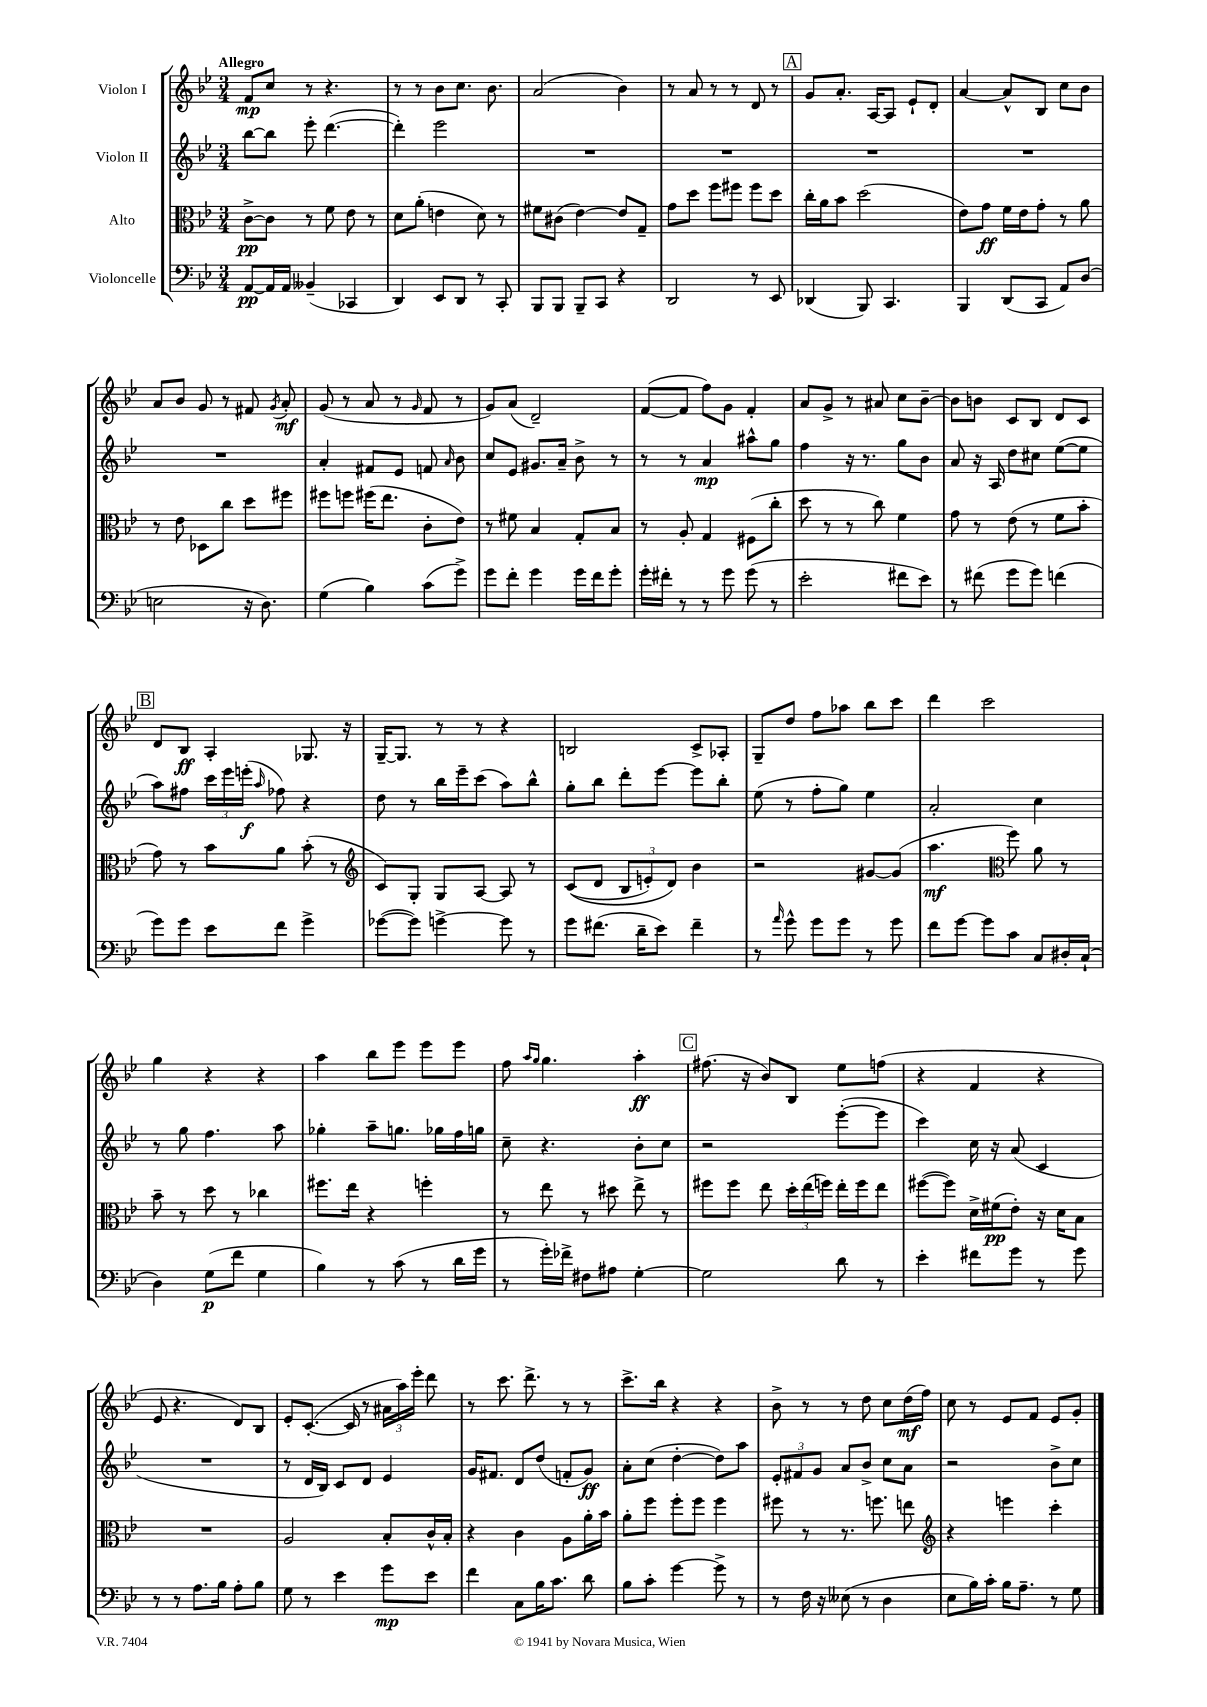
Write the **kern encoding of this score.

**kern	**kern	**kern	**kern
*staff4	*staff3	*staff2	*staff1
*clefF4	*clefC3	*clefG2	*clefG2
*k[b-e-]	*k[b-e-]	*k[b-e-]	*k[b-e-]
*M3/4	*M3/4	*M3/4	*M3/4
[8AA/L	[8c^\L	[8bb-\L	8f/L
16AA/]L	8c\]J	8bb-\]J	8cc/J
16AA/JJ	.	.	.
(4BB--~/	8r	8eee-'\	8r
.	8f\	([4.ddd\	4.r
4CC-/	8e-\	.	.
.	8r	.	.
=	=	=	=
4DD/)	8d\L	4ddd'\])	8r
.	(8a'\J	.	8r
8EE-/L	4e\	2eee-\	8b-\L
8DD/J	.	.	8.cc\J
8r	8d\)	.	.
.	.	.	8.b-\
8CC'/	8r	.	.
=	=	=	=
8BBB-/L	8f#\L	2.r	(2a/
8BBB-/J	(8c#\J	.	.
8BBB-~/L	[4e-\)	.	.
8CC/J	.	.	.
4r	8e-/]L	.	4b-\)
.	8G~/J	.	.
=	=	=	=
2DD/	8g\L	2.r	8r
.	8dd\J	.	8a/
.	8ff\L	.	8r
.	8ff#\J	.	8r
8r	8ff#\L	.	8d/
8EE-/	8dd\J	.	8r
=	=	=	=
(4DD-/	16cc'\LL	2.r	8g/L
.	16a\J	.	.
.	8b-\J	.	8.a'/J
8BBB-/)	(2dd\	.	.
.	.	.	[16A/LK
4.CC/	.	.	8A/]J
.	.	.	8e-`/L
.	.	.	8d'/J
=	=	=	=
4BBB-/	8e-\L)	2.r	[4a/
.	8g\J	.	.
(8DD/L	16f\LL	.	8a^^/]L
.	16e-\J	.	.
8CC/J	8g'\J	.	8B-/J
8AA/L)	8r	.	8cc\L
(8D/J	8a\	.	8b-\J
=	=	=	=
2E\	8r	2.r	8a/L
.	8e-\	.	8b-/J
.	8D-\L	.	8g/
.	8cc\J	.	8r
16r	8dd\L	.	8f#/
8.D\)	.	.	.
.	.	.	8qg/
.	8ff#\J	.	8a'/
=	=	=	=
(4G\	8ff#\L	4a'/	(8g/
.	8ff\J	.	8r
4B-\)	(16ff#\LK	8f#/L	8a/
.	8.ee-\J	.	.
.	.	8e-/J	8r
.	.	.	16qqg/
(8c\L	8c'\L	8f/	8f/
.	.	16qqa/	.
8g^\J)	8e-\J)	8b-\	8r
=	=	=	=
8g\L	8r	8cc/L	8g/L)
8f'\J	8f#\	8e-/J	(8a/J
4g\	4B-/	8.g#/L	2d~/)
.	.	16a~/Jk	.
16g\LL	8G'/L	8b-^\	.
16f\J	.	.	.
8g'\J	8B-/J	8r	.
=	=	=	=
16g'\LL	8r	8r	([8f/L
16f#'\JJ	.	.	.
8r	8A'/	8r	8f/]J
8r	4G/	4a/	8ff\L)
8g\	.	.	8g\J
(8g\	(8F#\L	8aa#^^\L	4f'/
8r	8cc'\J	8gg\J	.
=	=	=	=
2e-'\	8dd\	4ff\	8a/L
.	8r	.	8g^/J
.	8r	16r	8r
.	.	8.r	.
.	8cc\)	.	8a#/
8f#\L	4f\	8gg\L	8cc\L
8e-\J)	.	8b-\J	[8b-~\J
=	=	=	=
8r	8g\	8a/	8b-\]L
(8f#\	8r	16r	8b\J
.	.	16A/	.
8g\L	(8e-\	8dd\L	8c/L
8g\J)	8r	8cc#\J	8B-/J
(4f\	8f\L	([8ee-\L	8d/L
.	8b-'\J	8ee-\]J	8c/J
=	=	=	=
8g\L)	8g\)	8aa\L)	8d/L
8g\J	8r	8ff#\J	8B-/J
8e-\L	8b-\L	24ccc\LL	4A'/
.	.	24eee-\	.
.	.	(24eee'\JJ	.
.	.	16qqaa/	.
8f\J	8a\J	8ff-\)	.
4g^\	(8b-'\	4r	8.G-/
.	8r	.	.
.	.	.	16r
=	=	=	=
*	*clefG2	*	*
([8g-\L	8c/L)	8dd\	[16G~/LK
.	.	.	8.G/]J
8g-\]J)	8G'/J	8r	.
[4g^\	8G/L	16bb-\LL	8r
.	.	16eee-~\J	.
.	[8A/J	(8ccc\J	8r
8g\]	8A/]	8aa\L)	4r
8r	8r	8bb-^^\J	.
=	=	=	=
8g\L	&((8c/L	8gg'\L	2B/
(8.f#\J	8d/J	8bb-\J	.
.	12B-/L	8ddd'\L	.
16d~\LK	.	.	.
.	12e'/)	.	.
8e-\J)	.	[8eee-\J	.
.	12d/J&)	.	.
4f#~\	4b-\	8eee-\]L	8c^/L
.	.	8bb-'\J	8A-'/J
=	=	=	=
8r	2r	(8ee-\	8G~/L
16qqa/	.	.	.
8g^^\	.	8r	8dd/J
8g\L	.	8ff'\L	8ff\L
8g\J	.	8gg\J)	8aa-\J
8r	[8g#/L	4ee-\	8bb-\L
8g\	(8g#/]J	.	8ccc\J
=	=	=	=
8f\L	4.aa\	2a'/	4ddd\
[8g\J	.	.	.
8g\]L	.	.	2ccc\
*	*clefC3	*	*
8c\J	8ff\)	.	.
8C/L	8a\	4cc\	.
16D#'/L	8r	.	.
(16C`/JJ	.	.	.
=	=	=	=
4D\)	8b-~\	8r	4gg\
.	8r	8gg\	.
(8G\L	8dd\	4.ff\	4r
8f\J	8r	.	.
4G\	4cc-\	.	4r
.	.	8aa\	.
=	=	=	=
4B-\)	8.ff#\L	4gg-'\	4aa\
.	16ee-\Jk	.	.
8r	4r	8aa~\L	8bb-\L
(8c\	.	8.gg\J	8eee-\J
8r	4ff'\	.	8eee-\L
.	.	16gg-\LL	.
16d\LL	.	16ff\	8eee-\J
16g\JJ	.	16gg\JJ	.
=	=	=	=
8r	8r	8cc~\	8ff\
.	.	.	16qqaa/LL
.	.	.	16qqgg/JJ
16g'\LL)	8ee-\	4.r	4.gg\
16f-^\JJ	.	.	.
8F#\L	8r	.	.
8A#\J	8dd#\	.	.
[4G'\	8ee-^\	8b-'\L	4aa'\
.	8r	8cc\J	.
=	=	=	=
2G\]	8ff#\L	2r	(8.ff#\
.	8ff#\J	.	.
.	.	.	16r
.	8ee-\	.	8b-/L)
.	24dd'\LL	.	8B-/J
.	(24ee-\	.	.
.	24ff\JJ)	.	.
8d\	16ee-'\LL	([8eee-'\L	8ee-\L
.	16ff\J	.	.
8r	8ee-\J	8eee-\]J	(8ff\J
=	=	=	=
4e-'\	([8ff#\L	4ccc\)	4r
.	8ff#\]J)	.	.
8f#\L	16d^\LL	16cc\	4f/
.	(16f#\J	16r	.
8g\J	8e-'\J)	(8a/	.
8r	16r	4c/	4r
.	16d\LK	.	.
8g\	8B-\J	.	.
=	=	=	=
8r	2.r	2.r	8e-/
8r	.	.	4.r
8.A\L	.	.	.
16B-\Jk	.	.	.
8A'\L	.	.	8d/L)
8B-\J	.	.	8B-/J
=	=	=	=
8G\	2A/	8r	8e-'/L
8r	.	16d/LL	([8.c'/J
.	.	16B-/JJ)	.
4e-\	.	8c/L	.
.	.	.	16c/]
.	.	8d/J	8r
8g\L	8B-'/L	4e-/	24a#\LL
.	.	.	24aa\)
.	.	.	24eee-'\JJ
8e-\J	16c^^/L	.	8ddd\
.	16B-'/JJ	.	.
=	=	=	=
4f\	4r	16g/LK	8r
.	.	8.f#/J	.
.	.	.	8.ccc\
8C\L	4c\	8d/L	.
.	.	.	8.ddd^\
16B-\K	.	(8dd/J	.
8.c\J	.	.	.
.	8A\L	8f'/L	8r
8d\	16a'\L	8g/J)	8r
.	16b-\JJ	.	.
=	=	=	=
8B-\L	8a'\L	8a'\L	8.ccc^\L
8c'\J	8ff\J	(8cc\J	.
.	.	.	16bb-\Jk
[4g\	8ff'\L	[4dd'\	4r
.	8ff\J	.	.
8g^\]	4ff\	8dd\]L)	4r
8r	.	8aa\J	.
=	=	=	=
8r	8ff#\	12e-'/L	8b-^\
.	.	12f#/	.
16F\	8r	.	8r
.	.	12g/J	.
16r	.	.	.
(8E--\	8.r	8a/L	8r
8r	.	8b-^/J	8dd\
.	8.ff\	.	.
4D\	.	8cc\L	8cc\L
.	8ee\	8a\J	(16dd\L
.	.	.	16ff\JJ)
=	=	=	=
*	*clefG2	*	*
8E-\L	4r	2r	8cc\
16B-\L)	.	.	8r
16c'\JJ	.	.	.
16B-\LK	4eee\	.	8e-/L
8.A~\J	.	.	.
.	.	.	8f/J
8r	4ccc'\	8b-^\L	8e-/L
8G\	.	8cc\J	8g'/J
==	==	==	==
*-	*-	*-	*-
